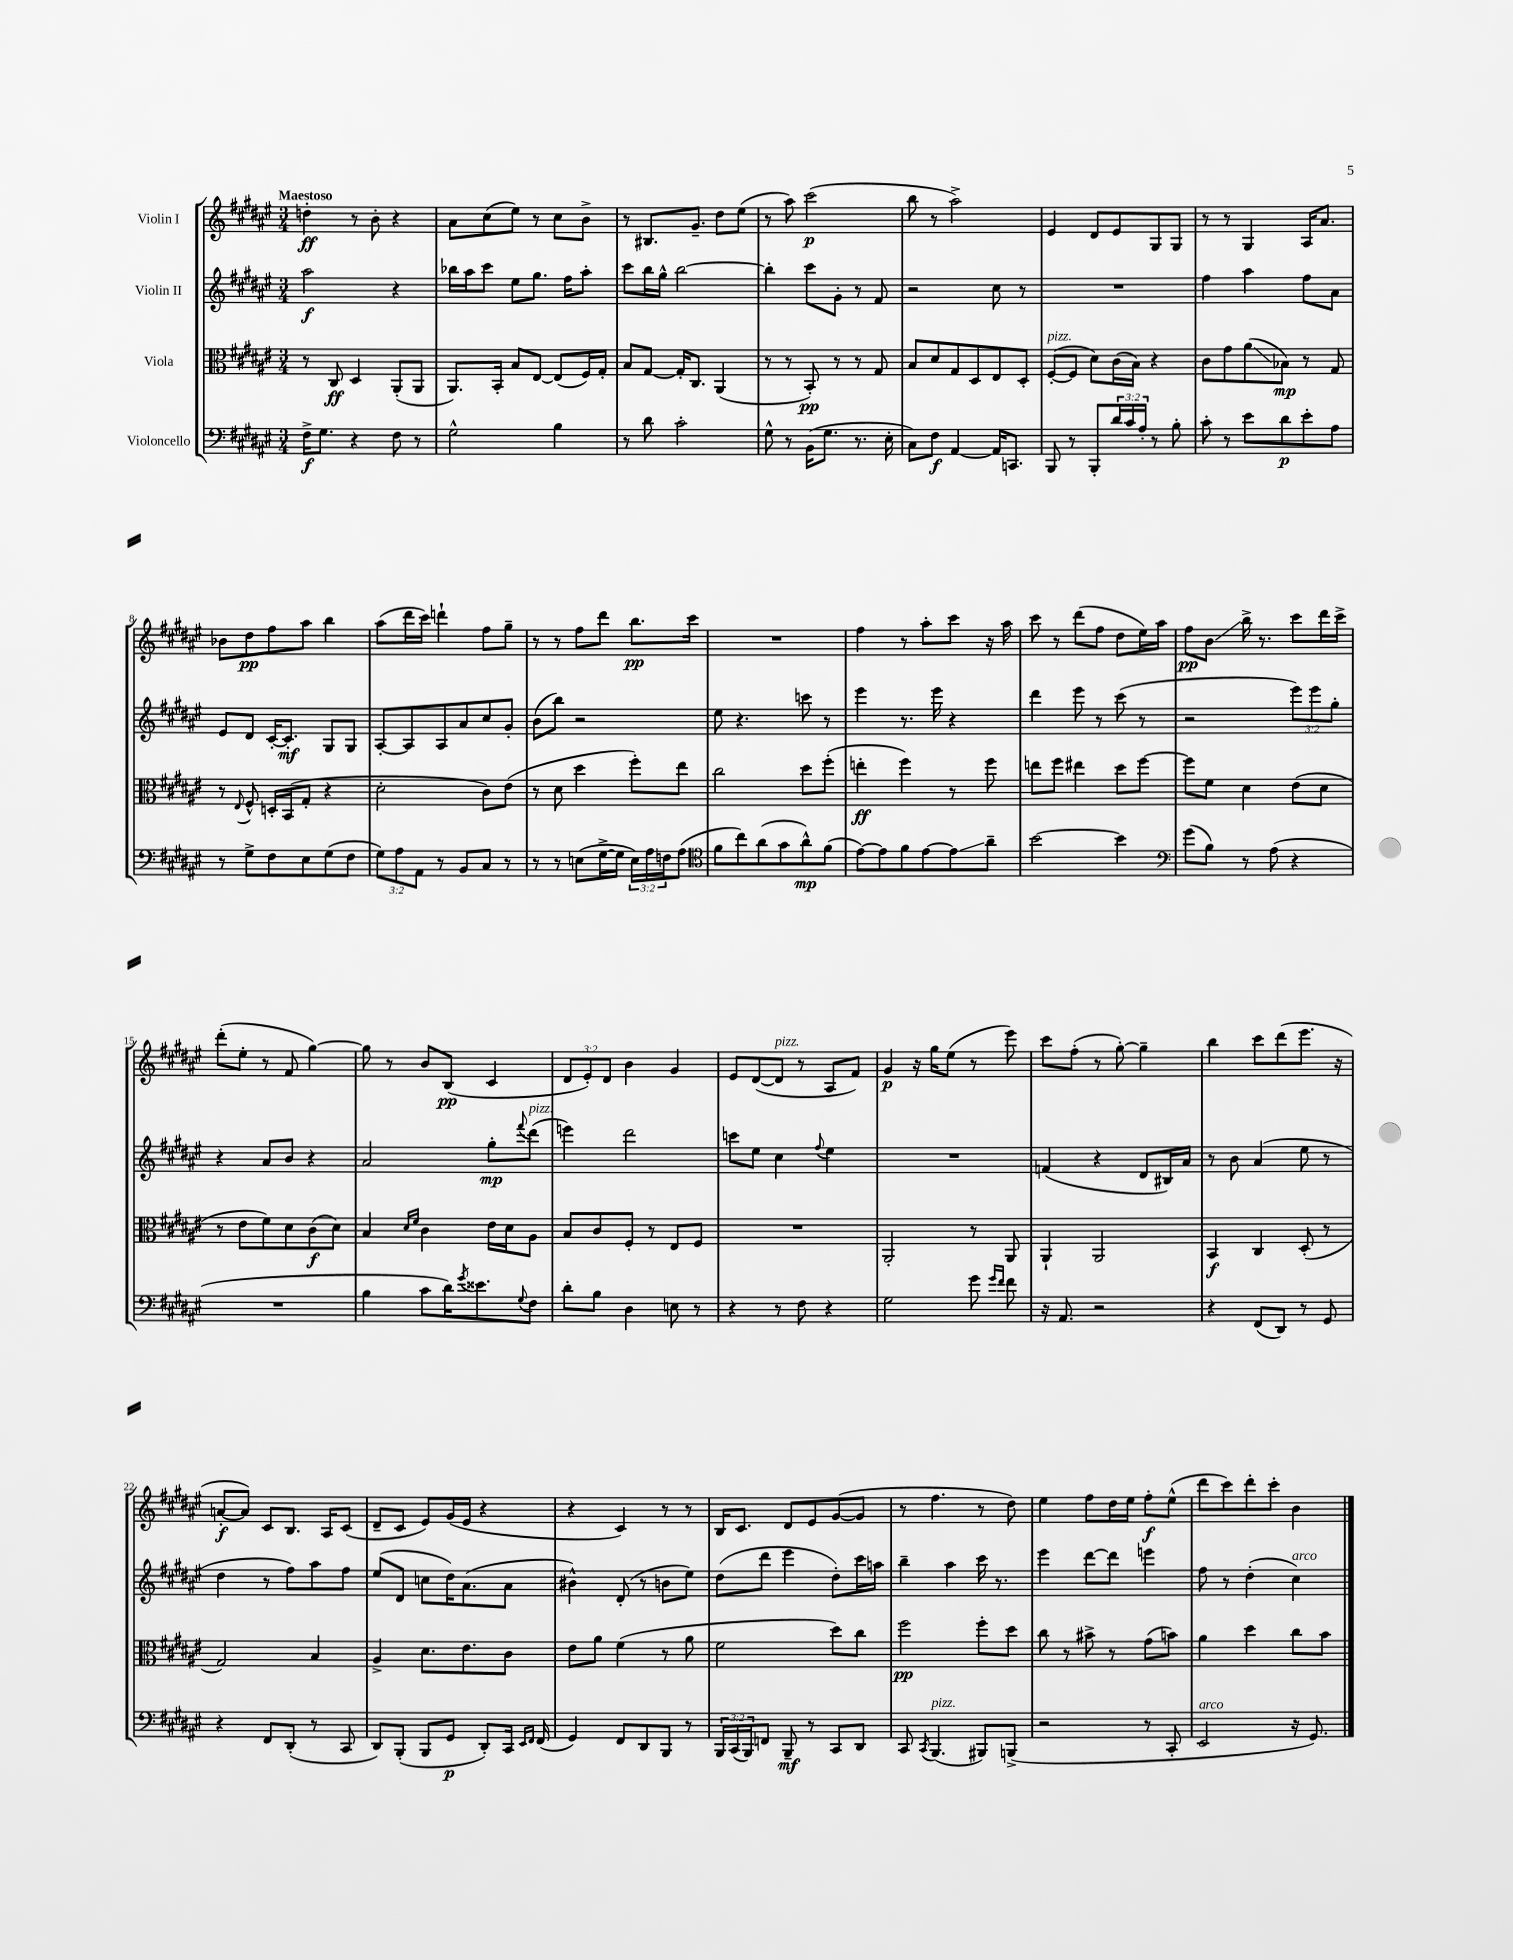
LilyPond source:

<<
\new StaffGroup <<
\new Staff = "s0" \with { instrumentName = "Violin I" } {
    \clef treble \key fis \major \numericTimeSignature \time 3/4 \override Staff.TupletNumber.text = #tuplet-number::calc-fraction-text \tempo "Maestoso"
    d''4-.\ff r8 b'8-. r4 |
    ais'8 cis''8( eis''8) r8 cis''8 b'8-> |
    r8 bis8. gis'8.-- dis''8 eis''8( |
    r8 ais''8) cis'''2\p( |
    b''8 r8 ais''2->) |
    eis'4 dis'8 eis'8 gis8 gis8 |
    r8 r8 gis4 ais16 ais'8. |
    bes'8 dis''8\pp fis''8 ais''8 b''4 |
    ais''8( dis'''16 cis'''16) d'''4-! fis''8 gis''8-- |
    r8 r8 fis''8 dis'''8 b''8.\pp cis'''16 |
    R2. |
    fis''4 r8 ais''8-. cis'''8 r16 ais''16 |
    cis'''8 r8 dis'''8( fis''8 dis''8 eis''16) ais''16 |
    fis''8\pp b'8\glissando b''16-> r8. cis'''8 dis'''16 cis'''16-> |
    dis'''8-.( eis''8-. r8 fis'8 gis''4~) |
    gis''8 r8 b'8 b8\pp( cis'4 |
    \tuplet 3/2 { dis'8 eis'8-.) dis'8 } b'4 gis'4 |
    eis'8 dis'8~( dis'8^\markup { \italic "pizz." } r8 ais8 fis'8) |
    gis'4\p r16 gis''16 eis''8( r8 eis'''8) |
    cis'''8 fis''8-.( r8 gis''8~-.) gis''4-- |
    b''4 cis'''8 dis'''8( eis'''8. r16 |
    a'8~-.\f a'8) cis'8 b8. ais16 cis'8( |
    dis'8-- cis'8 eis'8) gis'16( eis'16 r4 |
    r4 cis'4) r8 r8 |
    b16 cis'8. dis'8 eis'8 gis'8~( gis'8 |
    r8 fis''4. r8 dis''8) |
    eis''4 fis''8 dis''16 eis''16 fis''8-.\f eis''8-^( |
    dis'''8 cis'''8) dis'''8-. cis'''8-. b'4 \bar "|." |
}
\new Staff = "s1" \with { instrumentName = "Violin II" } {
    \clef treble \key fis \major \numericTimeSignature \time 3/4 \override Staff.TupletNumber.text = #tuplet-number::calc-fraction-text
    ais''2\f r4 |
    bes''16 ais''16 cis'''8 eis''8 gis''8. fis''16 ais''8-. |
    cis'''8 b''16 gis''16-^ b''2~ |
    b''4-. cis'''8 gis'8-. r8 fis'8 |
    r2 cis''8 r8 |
    R2. |
    fis''4 ais''4 fis''8 ais'8 |
    eis'8 dis'8 cis'16~-. cis'8.-.\mf gis8 gis8 |
    ais8~-. ais8 ais8 ais'8 cis''8 gis'8-. |
    b'8( b''8) r2 |
    eis''8 r4. c'''8 r8 |
    eis'''4 r8. eis'''16 r4 |
    dis'''4 eis'''8 r8 cis'''8( r8 |
    r2 \tuplet 3/2 { eis'''8) eis'''8 gis''8-. } |
    r4 ais'8 b'8 r4 |
    ais'2 gis''8-.\mp \appoggiatura { fis'''8 } dis'''8^\markup { \italic "pizz." }( |
    e'''4) dis'''2 |
    c'''8 eis''8 cis''4 \appoggiatura { fis''8 } eis''4 |
    R2. |
    f'4( r4 dis'8 bis16) ais'16 |
    r8 b'8 ais'4( eis''8 r8 |
    dis''4 r8 fis''8) ais''8 fis''8 |
    eis''8( dis'8 c''8 dis''16) ais'8.( ais'8 |
    bis'4-^) dis'8-.( r8 b'8 eis''8) |
    dis''8( dis'''8 eis'''4 dis''8-.) cis'''16 a''16 |
    b''4-- ais''4 cis'''16 r8. |
    eis'''4 dis'''8~ dis'''8 e'''4 |
    fis''8 r8 dis''4-.( cis''4^\markup { \italic "arco" }) \bar "|." |
}
\new Staff = "s2" \with { instrumentName = "Viola" } {
    \clef alto \key fis \major \numericTimeSignature \time 3/4
    r8 cis8\ff dis4 ais,8-.( ais,8 |
    ais,8.) b,16-. b8 eis8~ eis8( fis16) gis16-. |
    b8 gis8~ gis16-. cis8. ais,4( |
    r8 r8 b,8-.\pp) r8 r8 gis8 |
    b8 dis'8 gis8 dis8 eis8 dis8-. |
    fis8~-.^\markup { \italic "pizz." }( fis8 dis'8) cis'16( b16) r4 |
    cis'8 gis'8 ais'8\glissando( bes8\mp) r8 gis8 |
    r8 \appoggiatura { eis8 } fis8-^ d16-. b,16( gis8-. r4 |
    dis'2-. cis'8) eis'8( |
    r8 dis'8 dis''4 fis''8-.) eis''8 |
    cis''2 dis''8 fis''8-.( |
    e''4-.\ff fis''4) r8 fis''8 |
    e''8 fis''8 eis''4 dis''8 fis''8~ |
    fis''8 fis'8 dis'4 eis'8( dis'8 |
    r8 eis'8 fis'8) dis'8 cis'8\f( dis'8) |
    b4 \grace { dis'16 fis'16 } cis'4 eis'16 dis'16 ais8 |
    b8 cis'8 fis8-. r8 eis8 fis8 |
    R2. |
    ais,2-. r8 ais,8 |
    ais,4-! ais,2 |
    b,4\f cis4 dis8-.( r8 |
    gis2) b4 |
    ais4-> dis'8. eis'8. cis'8 |
    eis'8 ais'8 fis'4( r8 ais'8 |
    fis'2 dis''8) cis''8 |
    fis''2\pp fis''8-. dis''8 |
    cis''8 r8 bis'8-> r8 gis'8( b'8) |
    ais'4 dis''4 cis''8 b'8 \bar "|." |
}
\new Staff = "s3" \with { instrumentName = "Violoncello" } {
    \clef bass \key fis \major \numericTimeSignature \time 3/4 \override Staff.TupletNumber.text = #tuplet-number::calc-fraction-text
    fis16->\f gis8. r4 fis8 r8 |
    gis2-^ b4 |
    r8 dis'8 cis'2-. |
    gis8-^ r8 b,16( gis8. r8. eis16-. |
    cis8) fis8\f ais,4~ ais,16 c,8. |
    b,,8 r8 b,,8-. \tuplet 3/2 { dis'16 cis'16 ais16-. } r8 b8-. |
    cis'8-. r8 eis'8 dis'8\p eis'8-. ais8 |
    r8 gis8-> fis8 eis8 gis8( fis8 |
    \tuplet 3/2 { gis8) ais8 ais,8 } r8 b,8 cis8 r8 |
    r8 r8 e8( gis16~-> gis16 \tuplet 3/2 { e16) ais16 f16 } ais8( |
    \clef tenor fis'8 cis''8) ais'8( gis'8 ais'8-^\mp) fis'8( |
    eis'8~) eis'8 fis'8 eis'8~ eis'8\glissando ais'8-- |
    b'2~ b'4 |
    \clef bass gis'8( b8) r8 ais8( r4 |
    R2. |
    b4 cis'8 dis'16) \acciaccatura { gis'8 } eisis'8. \appoggiatura { gis8 } fis8 |
    dis'8-. b8 dis4 e8 r8 |
    r4 r8 fis8 r4 |
    gis2 gis'8 \grace { gis'16 fis'16 } fis'8 |
    r16 ais,8. r2 |
    r4 fis,8( dis,8) r8 gis,8 |
    r4 fis,8 dis,8-.( r8 cis,8 |
    dis,8) b,,8-.( b,,8 gis,8\p dis,8-.) cis,16 \grace { eis,16 fis,16 } fis,16( |
    gis,4) fis,8 dis,8 b,,8 r8 |
    \tuplet 3/2 { b,,16 cis,16( b,,16) } f,8 b,,8--\mf r8 cis,8 dis,8 |
    cis,8 \acciaccatura { cis,8 } b,,4.^\markup { \italic "pizz." }( bis,,8) b,,8->( |
    r2 r8 cis,8-. |
    eis,2^\markup { \italic "arco" } r16 gis,8.) \bar "|." |
}
>>
>>
